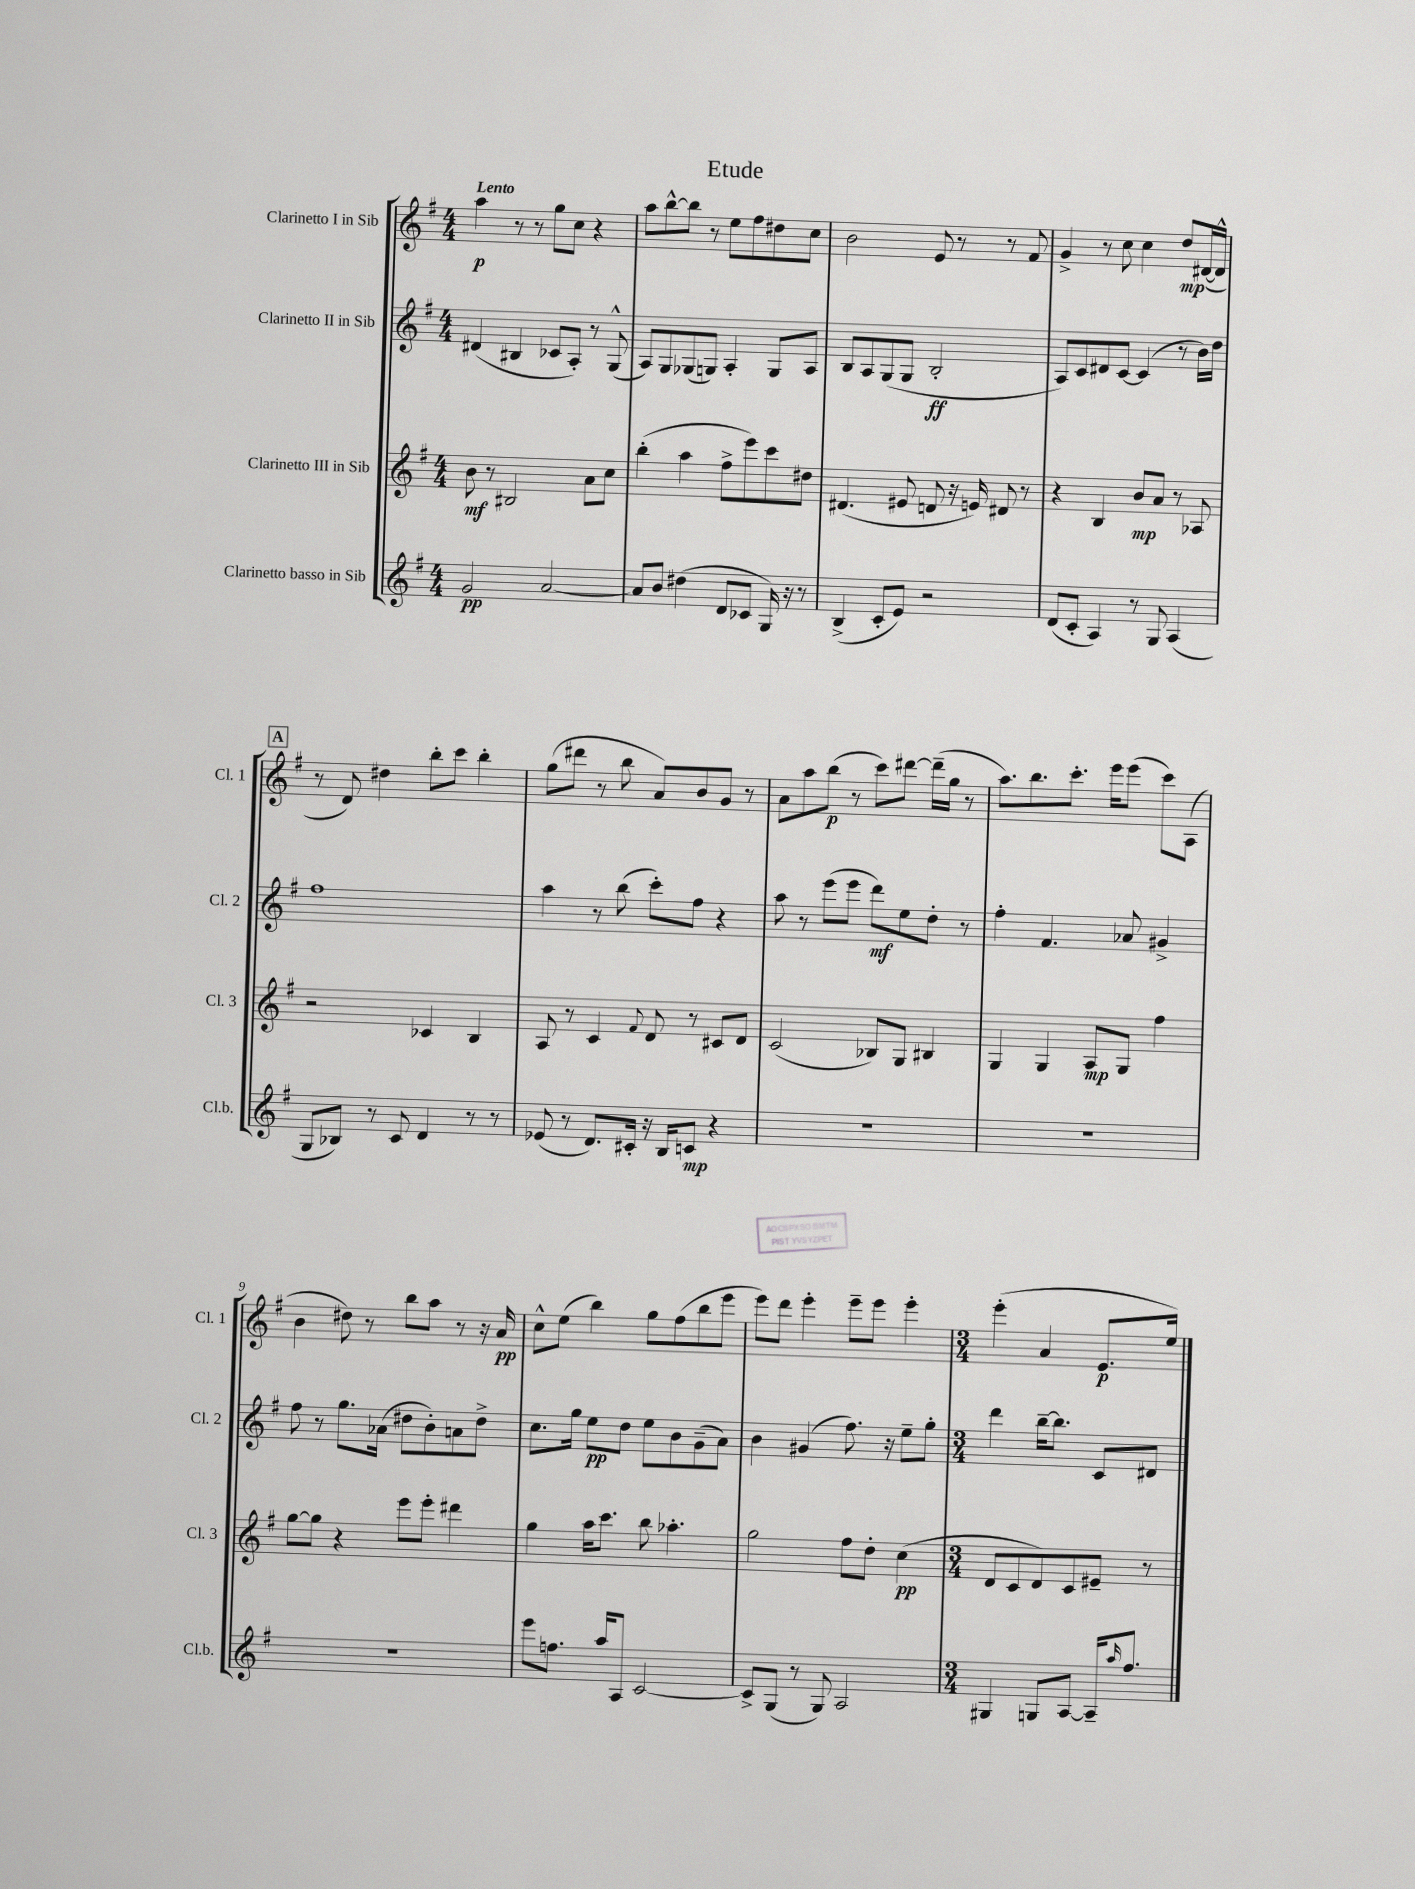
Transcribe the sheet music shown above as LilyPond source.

\header { title = "Etude" }
<<
\new StaffGroup <<
\new Staff = "s0" \with { instrumentName = "Clarinetto I in Sib" shortInstrumentName = "Cl. 1" } {
    \clef treble \key g \major \numericTimeSignature \time 4/4 \tempo "Lento"
    a''4\p r8 r8 g''8 c''8 r4 |
    a''8 b''8~-^ b''8 r8 e''8 fis''8 dis''8 c''8 |
    b'2 e'8 r8 r8 fis'8 |
    g'4-> r8 c''8 c''4 d''8\mp dis'16~( dis'16-^ |
    \mark \markup { \box "A" } r8 d'8) dis''4 b''8-. c'''8 b''4-. |
    g''8( dis'''8 r8 b''8 a'8) b'8 g'8 r8 |
    a'8 a''8 b''8\p( r8 c'''8) dis'''8~ dis'''16--( g''16 r8 |
    a''8.) b''8. c'''8.-. e'''16 e'''8( c'''8) a8( |
    b'4 dis''8) r8 b''8 a''8 r8 r16 a'16\pp |
    c''8-^ e''8( b''4) g''8 fis''8( b''8 e'''8 |
    e'''8) d'''8 e'''4-. e'''8-- e'''8 e'''4-. |
    \numericTimeSignature \time 3/4 e'''4-.( a'4 e'8.\p e''16) \bar "|." |
}
\new Staff = "s1" \with { instrumentName = "Clarinetto II in Sib" shortInstrumentName = "Cl. 2" } {
    \clef treble \key g \major \numericTimeSignature \time 4/4
    dis'4( bis4 ces'8 a8-.) r8 g8-^( |
    a8) g8 ges8( g8) a4-. g8 a8 |
    b8 a8 g8( g8 b2-.\ff |
    a8) c'8 dis'8 c'8~ c'4( r8 b'16) d''16 |
    \mark \markup { \box "A" } fis''1 |
    a''4 r8 b''8( c'''8-.) fis''8 r4 |
    a''8 r8 e'''8( e'''8 d'''8\mf) e''8 d''8-. r8 |
    fis''4-. fis'4. aes'8 gis'4-> |
    fis''8 r8 g''8. aes'16( dis''8 b'8-.) a'8 dis''8-> |
    c''8. g''16 e''8\pp d''8 e''8 b'8 g'8--( a'8) |
    b'4 gis'4( fis''8.) r16 e''8-- g''8-. |
    \numericTimeSignature \time 3/4 d'''4 b''16~-- b''8. c'8 dis'8 \bar "|." |
}
\new Staff = "s2" \with { instrumentName = "Clarinetto III in Sib" shortInstrumentName = "Cl. 3" } {
    \clef treble \key g \major \numericTimeSignature \time 4/4
    b'8\mf r8 bis2 a'8 c''8 |
    b''4-.( a''4 fis''8-> e'''8) c'''8 dis''8 |
    dis'4.( eis'8 d'8 r16 e'16) dis'8 r8 |
    r4 b4 b'8\mp a'8 r8 aes8 |
    \mark \markup { \box "A" } r2 ces'4 b4 |
    a8 r8 c'4 \appoggiatura { fis'8 } d'8 r8 cis'8 d'8 |
    c'2( bes8) g8 bis4 |
    g4 g4 a8\mp g8 fis''4 |
    g''8~ g''8 r4 e'''8 e'''8-. dis'''4 |
    g''4 a''16 c'''8. b''8 aes''4.-. |
    g''2 fis''8 d''8-. c''4\pp( |
    \numericTimeSignature \time 3/4 d'8 c'8 d'8) c'8 eis'8-- r8 \bar "|." |
}
\new Staff = "s3" \with { instrumentName = "Clarinetto basso in Sib" shortInstrumentName = "Cl.b." } {
    \clef treble \key g \major \numericTimeSignature \time 4/4
    g'2\pp a'2~ |
    a'8 b'8 dis''4( d'8 ces'8 g16) r16 r8 |
    b4->( c'8-. e'8) r2 |
    d'8( c'8-. a4) r8 g8 a4( |
    \mark \markup { \box "A" } g8 bes8) r8 c'8 d'4 r8 r8 |
    ees'8( r8 d'8.) cis'16-. r16 b16 c'8\mp r4 |
    R1 |
    R1 |
    R1 |
    e'''8 f''8. a''16 a8 c'2~ |
    c'8-> g8( r8 g8) a2 |
    \numericTimeSignature \time 3/4 gis4 g8 a8~ a16-- \grace { a''16 } fis''8. \bar "|." |
}
>>
>>
